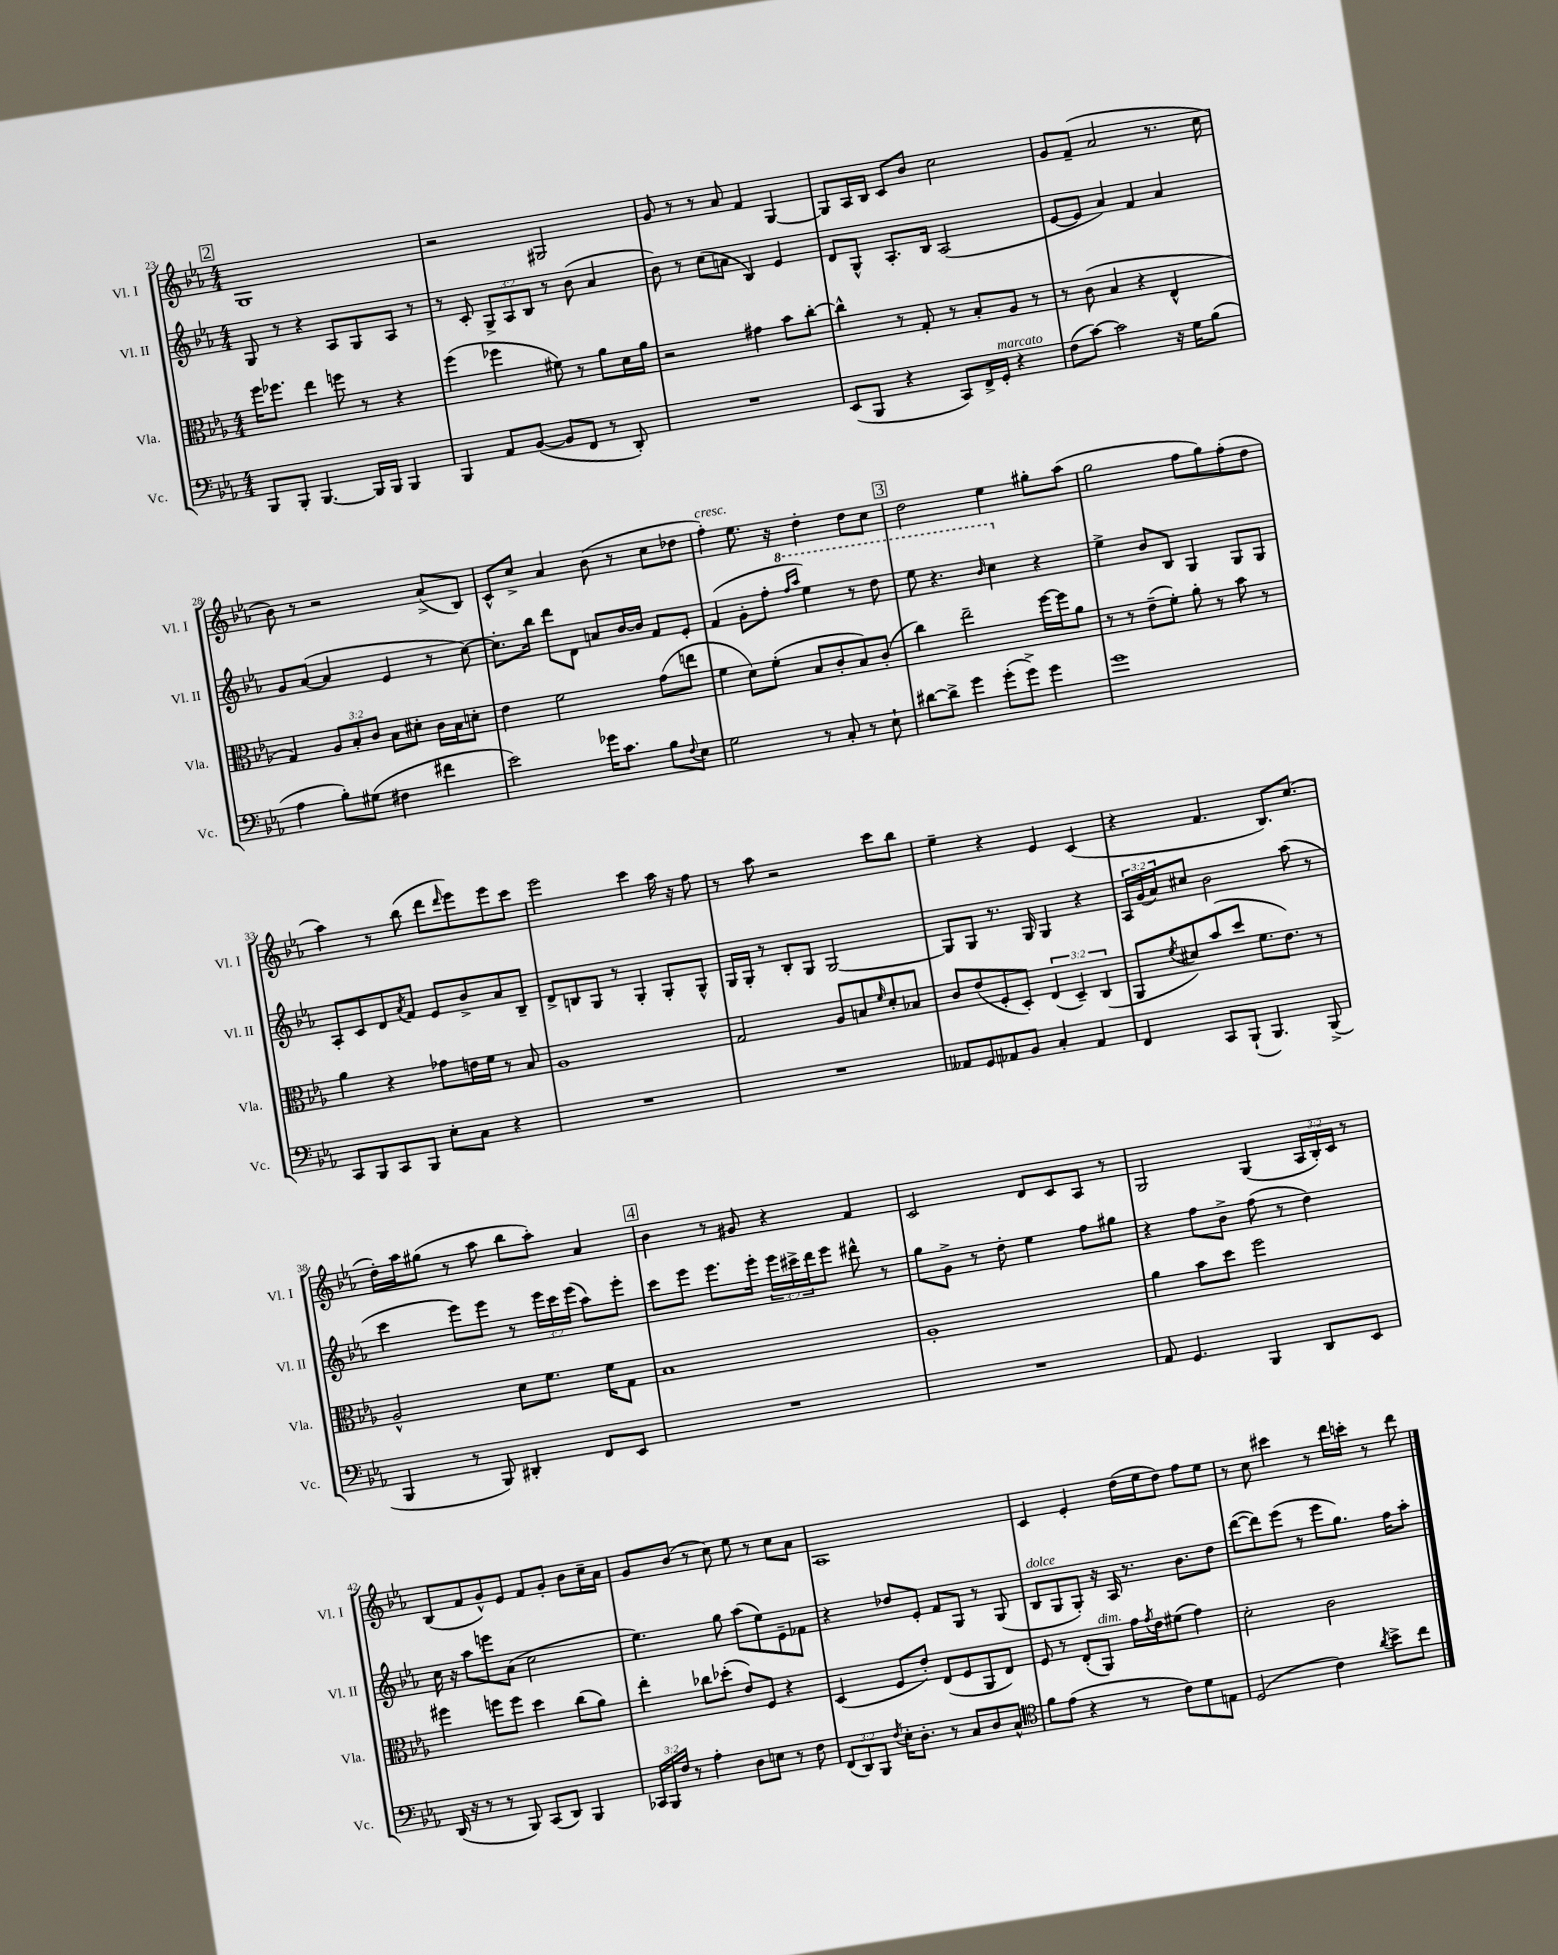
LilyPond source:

<<
\new StaffGroup <<
\new Staff = "s0" \with { instrumentName = "Vl. I" shortInstrumentName = "Vl. I" } {
    \clef treble \key ees \major \numericTimeSignature \time 4/4 \override Staff.TupletNumber.text = #tuplet-number::calc-fraction-text
    \mark \markup { \box "2" } g1 |
    r2 gis2 |
    g'8 r8 r8 aes'8 f'4 g4~ |
    g8 aes16 bes16 c'8 bes'8 c''2 |
    g'8 f'8--( aes'2 r8. c''16 |
    bes'8) r8 r2 aes'8->( bes8) |
    c'8-^ c''8-> aes'4 bes'8( r8 c''8 des''8 |
    f''4-.^\markup { \italic "cresc." }) ees''8. r16 d''4-. d''8 c''8 |
    \mark \markup { \box "3" } d''2 ees''4 gis''8-. aes''8( |
    g''2 f''8 g''8) f''8-.( d''8 |
    aes''4) r8 bes''8( d'''8 \grace { d'''16 } ees'''8) ees'''8 c'''8 |
    ees'''2 c'''4 aes''16 r16 f''8 |
    r8 aes''8 r2 c'''8 bes''8 |
    ees''4-- r4 ees'4 c'4( |
    r4 f'4. bes8.) c''8.( |
    d''16-.) aes''16 gis''8( r8 aes''8 bes''8 aes''8-.) aes'4 |
    \mark \markup { \box "4" } bes'4 r8 gis'8 r4 f'4 |
    c'2 d'8 c'8 aes8 r8 |
    g2 g4( \tuplet 3/2 { aes16 bes16-.) c'16 } r8 |
    bes8( f'8 g'8-^) ees'8 f'8 g'8-. bes'8 c''16-- aes'16 |
    g'8 bes'8( r8 c''8) ees''8 r8 c''8 aes'8 |
    aes1 |
    c'4 ees'4-. d''16( ees''16 d''8) f''8 ees''8 |
    r8 c''8 cis'''4 r8 d'''16 c'''16-. r8 d'''8 \bar "|." |
}
\new Staff = "s1" \with { instrumentName = "Vl. II" shortInstrumentName = "Vl. II" } {
    \clef treble \key ees \major \numericTimeSignature \time 4/4 \override Staff.TupletNumber.text = #tuplet-number::calc-fraction-text
    \mark \markup { \box "2" } g8 r8 r4 aes8 g8 aes8 r8 |
    r8 c'8-. \tuplet 3/2 { g8-> aes8 bes8 } r8 bes'8( aes'4 |
    bes'8) r8 c''8( a'8 bes4) ees'4 |
    d'8 g8-^ aes8.-. bes16 aes2( |
    ees'8~ ees'8 aes'4) f'4 aes'4 |
    g'8 aes'8~( aes'4 ees'4 r8 c''8~) |
    c''8.-. bes''16 d'''8 d'8 a'8 bes'16~ bes'16 f'8 ees'8-. |
    f'4( g'8-. f''8-. \ottava #1 \grace { f'''16 aes'''16 } ees'''4) r8 d'''8 |
    \mark \markup { \box "3" } ees'''8 r4. \grace { bes''16 } c'''4 \ottava #0 r4 |
    ees''4-> bes'8 bes8 g4 g8 g8 |
    aes8-. c'8 d'8 \acciaccatura { aes'8 } f'8 ees'8 bes'8-> aes'8 bes8-- |
    d'8-> b8 g8 r8 g4-. g8-. g8-^ |
    g16 g16-. r8 bes8-. g8 g2~ |
    g8 g8 r8. g16 g4 r4 |
    \tuplet 3/2 { aes16 g'16( aes'16) } cis''8 bes'2 aes''8( r8 |
    c'''4 ees'''8) ees'''8 r8 \tuplet 3/2 { ees'''16 c'''16 ees'''16( } aes''8) ees'''8-. |
    \mark \markup { \box "4" } c'''8 ees'''8 ees'''8. ees'''16-. \tuplet 3/2 { ees'''16 cis'''16-> d'''16 } ees'''8 dis'''8-^ r8 |
    g''8 g'8-> r8 d''8-. ees''4 f''8 gis''8 |
    r4 f''8 bes'8-> f''8( r8 d''4) |
    c''16 r16 aes''8 e'''8 aes'8( c''2 |
    ees''4.) g''8 aes''8( ees''8) ees'8-- fes'8 |
    r4 des''8 ees'8-. f'8 g8 r8 g8( |
    bes8^\markup { \italic "dolce" } g8 g8-.) r16 aes16 r8. bes'8. d''8 |
    d'''8~( d'''8) ees'''8( r8 ees'''8 g''8.) f''16 aes''8-. \bar "|." |
}
\new Staff = "s2" \with { instrumentName = "Vla." shortInstrumentName = "Vla." } {
    \clef alto \key ees \major \numericTimeSignature \time 4/4 \override Staff.TupletNumber.text = #tuplet-number::calc-fraction-text
    \mark \markup { \box "2" } f''16 fes''8. ees''4 f''8 r8 r4 |
    f''4( fes''4 fis'8) r8 aes'8 d'16 aes'16 |
    r2 gis'4 bes'8 c''8~-. |
    c''4-^ r8 g8-. r8 bes8-. aes8 r8 |
    r8 c'8( bes4 r4 ees4-^ |
    g4) \tuplet 3/2 { aes8 bes8-. c'8 } bes8 dis'8-. c'16 bes16 d'8-. |
    ees'4 f'2 g'8( e''8 |
    f'4 d'8) f'8-.( bes8 c'8-. bes8) c'8-.( |
    \mark \markup { \box "3" } c''4) ees''2-- f''16~ f''16 aes'8 |
    r8 r8 ees'8--( f'8-.) aes'8-. r8 bes'8 r8 |
    aes'4 r4 ges'8 e'16 f'16 r8 bes8 |
    aes1 |
    g2 aes8 b8 \grace { f'16 } d'8-. bes8 |
    c'8 ees'8( f8-. d8-.) \tuplet 3/2 { ees4( d4--) c4( } |
    aes,8 \acciaccatura { f'8 } dis'8) bes'8( d''8 f'8. ees'8.) r8 |
    aes2-^ d'8 f'8. f'16 g8 |
    \mark \markup { \box "4" } bes1 |
    aes1-. |
    aes'4 bes'8 d''8 f''2 |
    fis''4 f''8 f''8 d''4 c''8( aes'8) |
    ees''4-. ces''8 des''8-.( ees'8) f8 r4 |
    d4( f8 ees'8-.) ees8( f8 aes,8 ees8) |
    f8 r8 ees8-.( aes,8^\markup { \italic "dim." }) g'16 \acciaccatura { g'8 } ees'16 fis'8( g'4) |
    d'2-. c'2 \bar "|." |
}
\new Staff = "s3" \with { instrumentName = "Vc." shortInstrumentName = "Vc." } {
    \clef bass \key ees \major \numericTimeSignature \time 4/4 \override Staff.TupletNumber.text = #tuplet-number::calc-fraction-text
    \mark \markup { \box "2" } bes,,8 bes,,8-. bes,,4.~ bes,,16 bes,,16 bes,,4 |
    bes,,4 aes,8 bes,8~( bes,8 f,8 r8 d,8-.) |
    R1 |
    ees,8( bes,,8 r4 c,8) f,16-> g,16-.^\markup { \italic "marcato" } r4 |
    f8( c'8~) c'2 r16 g16 bes8( |
    aes4 bes8-.) gis8( fis4 fis'4 |
    ees'2) ges'16 c'8. bes8 \appoggiatura { f8 } ees8 |
    g2 r8 c8-. r8 ees8-! |
    \mark \markup { \box "3" } dis'8~ dis'8-> g'4 g'8-.( g'8->) g'4 |
    g'1 |
    c,8 bes,,8 c,8 bes,,8 ees8-. c8 r4 |
    R1 |
    R1 |
    aeses,8 g,8 aes,8 bes,8 c4-. aes,4 |
    f,4 c,8 bes,,8-!( bes,,4.) bes,,8->( |
    bes,,4 r8 bes,,8) dis,4-. f,8 ees,8 |
    \mark \markup { \box "4" } R1 |
    R1 |
    aes,8 g,4. bes,,4 d,8 ees,8 |
    d,16( r16 r8 r8 bes,,8) c,8( d,8) bes,,4 |
    \tuplet 3/2 { ces,16 bes,,16 f16 } r8 aes4-. d8 e8 r8 f8 |
    \tuplet 3/2 { f,8( d,8) bes,,8 } \acciaccatura { f8 } ees16-. d8.-. r8 c8 d8 c8-^ |
    \clef tenor f'8 ees'8( r4 r8 c'8) d'8 e8 |
    d2( c'4) \acciaccatura { aes'8 } bes'8-> c''8 \bar "|." |
}
>>
>>
\layout { \context { \Score currentBarNumber = #23 } }
